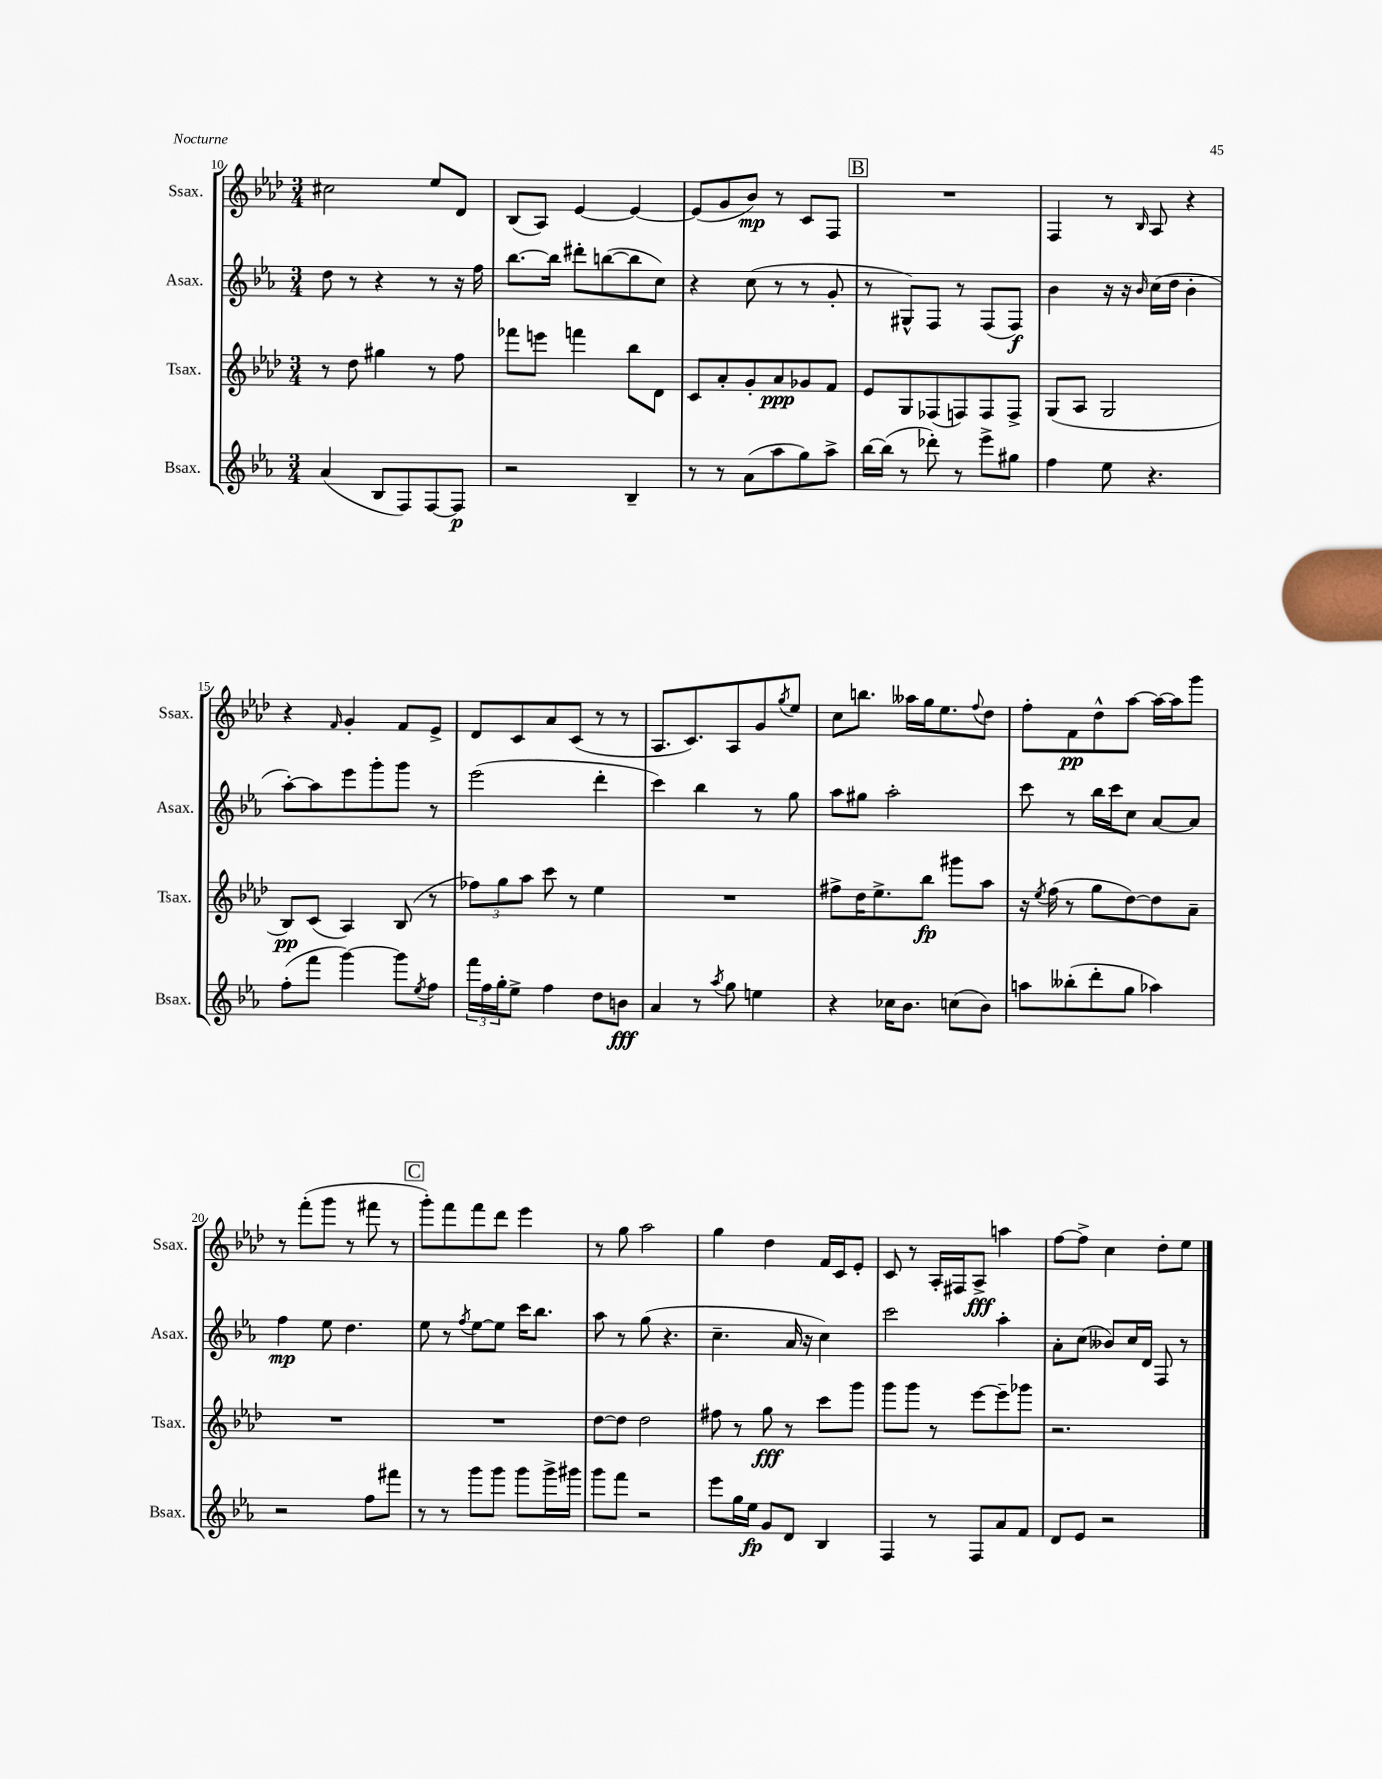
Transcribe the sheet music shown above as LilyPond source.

<<
\new StaffGroup <<
\new Staff = "s0" \with { instrumentName = "Ssax." shortInstrumentName = "Ssax." } {
    \clef treble \key aes \major \numericTimeSignature \time 3/4
    cis''2 ees''8 des'8 |
    bes8( aes8) ees'4~ ees'4~ |
    ees'8( g'8 bes'8\mp) r8 c'8 f8 |
    \mark \markup { \box "B" } R2. |
    f4 r8 \grace { bes16 } aes8 r4 |
    r4 \grace { f'16 } g'4-. f'8 ees'8-> |
    des'8 c'8 aes'8 c'8( r8 r8 |
    aes8. c'8.) aes8 g'8 \acciaccatura { g''8 } ees''8 |
    c''8 b''8. aeses''16 g''16 ees''8. \appoggiatura { f''8 } des''8 |
    f''8-. f'8\pp des''8-^ aes''8~ aes''16~ aes''16 g'''8 |
    r8 f'''8-.( g'''8 r8 fis'''8 r8 |
    \mark \markup { \box "C" } g'''8-.) f'''8 f'''8 des'''8 ees'''4 |
    r8 g''8 aes''2 |
    g''4 des''4 f'16 c'16 ees'8-. |
    c'8 r8 aes16-. fis16 aes8->\fff a''4 |
    f''8~ f''8-> c''4 des''8-. ees''8 \bar "|." |
}
\new Staff = "s1" \with { instrumentName = "Asax." shortInstrumentName = "Asax." } {
    \clef treble \key ees \major \numericTimeSignature \time 3/4
    d''8 r8 r4 r8 r16 f''16 |
    bes''8.~ bes''16 dis'''8-. b''8~( b''8 c''8) |
    r4 c''8( r8 r8 g'8-. |
    \mark \markup { \box "B" } r8 gis8-^) f8 r8 f8( f8\f) |
    bes'4 r16 r16 \grace { bes'16 } c''16( d''16 bes'4-. |
    aes''8~-.) aes''8 ees'''8 g'''8-. g'''8 r8 |
    ees'''2( d'''4-. |
    c'''4) bes''4 r8 g''8 |
    aes''8 gis''8 aes''2-. |
    c'''8 r8 bes''16 c'''16 c''8 aes'8~ aes'8 |
    f''4\mp ees''8 d''4. |
    \mark \markup { \box "C" } ees''8 r8 \acciaccatura { f''8 } ees''8~ ees''8 c'''16 bes''8. |
    aes''8 r8 g''8( r4. |
    c''4.-- aes'16 r16 c''4) |
    c'''2 aes''4-. |
    aes'8-. c''8( beses'8) c''16 d'16 f8 r8 \bar "|." |
}
\new Staff = "s2" \with { instrumentName = "Tsax." shortInstrumentName = "Tsax." } {
    \clef treble \key aes \major \numericTimeSignature \time 3/4
    r8 des''8 gis''4 r8 f''8 |
    fes'''8 e'''8 f'''4 bes''8 des'8 |
    c'8 aes'8-. g'8-. aes'8\ppp ges'8 f'8 |
    \mark \markup { \box "B" } ees'8 g8 fes8( f8) f8 f8-> |
    g8( aes8 g2 |
    bes8\pp) c'8( aes4) bes8( r8 |
    \tuplet 3/2 { fes''8) g''8 aes''8 } c'''8 r8 ees''4 |
    R2. |
    fis''8-> des''16 ees''8.-> bes''8\fp gis'''8 aes''8 |
    r16 \acciaccatura { ees''8 } f''16( r8 g''8 des''8~) des''8 aes'8-- |
    R2. |
    \mark \markup { \box "C" } R2. |
    des''8~ des''8 des''2 |
    fis''8 r8 g''8\fff r8 c'''8 g'''8 |
    g'''8 g'''8 r8 ees'''8~ ees'''8-- ges'''8 |
    r2. \bar "|." |
}
\new Staff = "s3" \with { instrumentName = "Bsax." shortInstrumentName = "Bsax." } {
    \clef treble \key ees \major \numericTimeSignature \time 3/4
    aes'4( bes8 f8) f8~ f8\p |
    r2 bes4-- |
    r8 r8 aes'8( aes''8 g''8) aes''8-> |
    \mark \markup { \box "B" } bes''16~ bes''16( r8 des'''8-.) r8 ees'''8-> gis''8 |
    f''4 ees''8 r4. |
    f''8-.( f'''8 g'''4~) g'''8 \acciaccatura { ees''8 } f''8 |
    \tuplet 3/2 { f'''16 f''16 g''16-. } ees''8-> f''4 d''8 b'8\fff |
    aes'4 r8 \acciaccatura { aes''8 } g''8 e''4 |
    r4 ces''16 bes'8. c''8( bes'8) |
    a''8 beses''8-.( d'''8-. g''8 aes''4) |
    r2 f''8 fis'''8 |
    \mark \markup { \box "C" } r8 r8 g'''8 g'''8 g'''8 g'''16-> gis'''16 |
    g'''8 f'''8 r2 |
    ees'''8 g''16 ees''16\fp g'8 d'8 bes4 |
    f4 r8 f8 aes'8 f'8 |
    d'8 ees'8 r2 \bar "|." |
}
>>
>>
\layout { \context { \Score currentBarNumber = #10 } }
